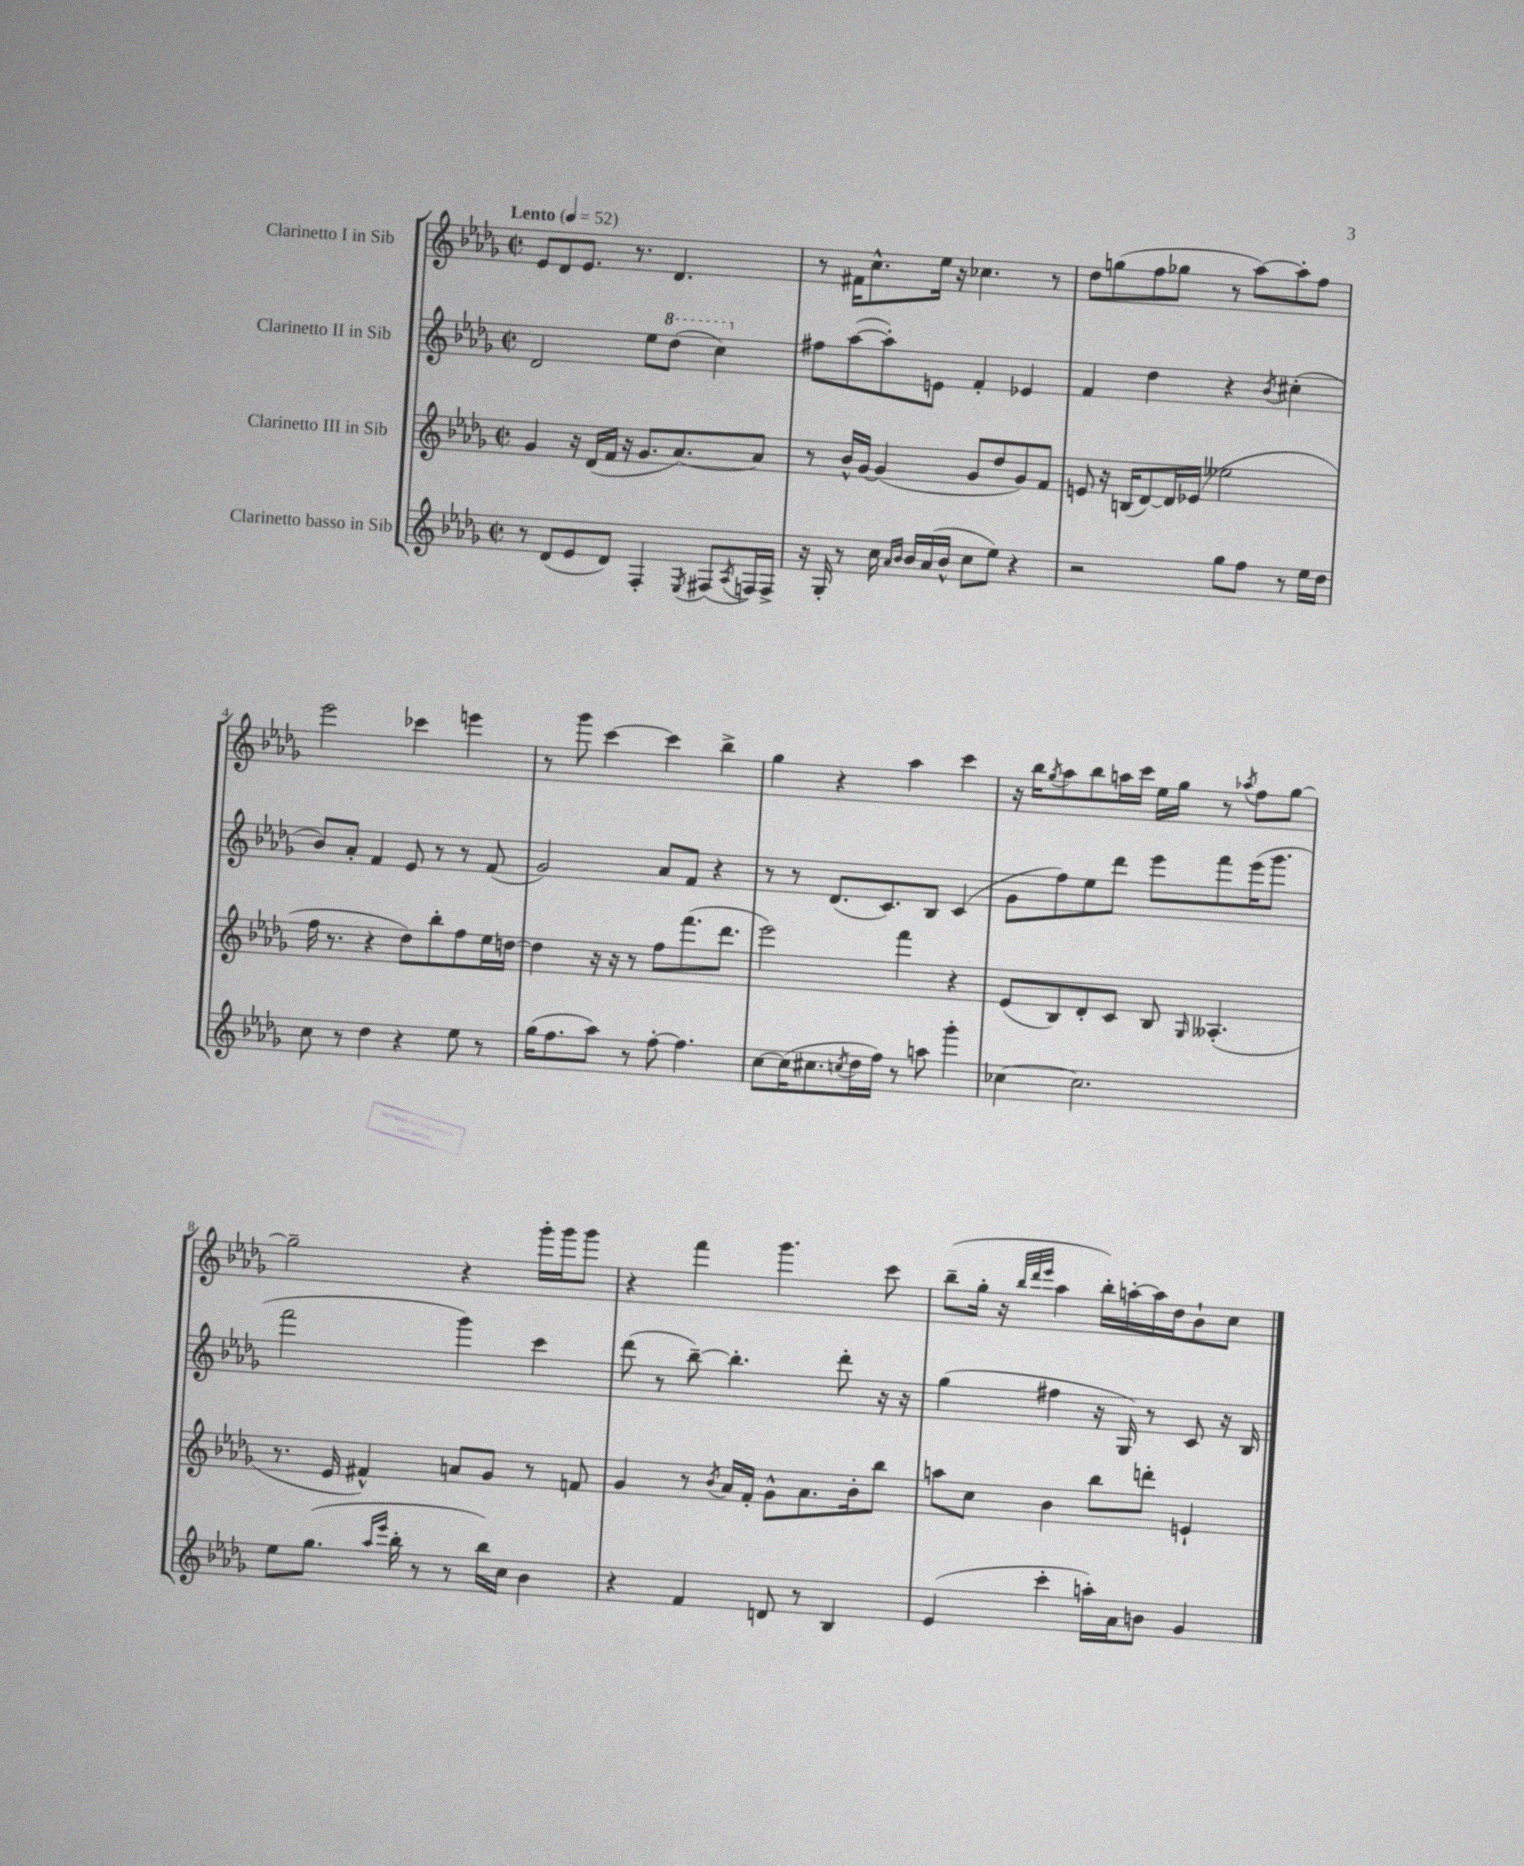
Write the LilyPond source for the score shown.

<<
\new StaffGroup <<
\new Staff = "s0" \with { instrumentName = "Clarinetto I in Sib" } {
    \clef treble \key des \major \defaultTimeSignature \time 2/2 \tempo "Lento" 4 = 52
    ees'8 des'8 ees'8. r8. des'4. |
    r8 fis'16 c''8.-^ ees''16 r16 ces''4. r8 |
    des''8 g''8( f''8 ges''8 r8 aes''8~) aes''8-. f''8 |
    ees'''2 ces'''4 e'''4 |
    r8 ges'''8 c'''4~ c'''4 bes''4-> |
    ges''4 r4 aes''4 c'''4 |
    r16 bes''16 \acciaccatura { ges''8 } aes''8 bes''8 a''16 c'''16 ees''16 ges''16 r8 \acciaccatura { aes''8 } f''8 ges''8~ |
    ges''2-- r4 ges'''16-. ges'''16 ges'''8 |
    r4 f'''4 ges'''4. c'''8 |
    bes''8--( ges''16-. r16 \grace { bes''32 des'''32 ees'''32 } aes''4 bes''16-.) a''16~-. a''16 des''16 bes'8-! c''8 \bar "|." |
}
\new Staff = "s1" \with { instrumentName = "Clarinetto II in Sib" } {
    \clef treble \key des \major \defaultTimeSignature \time 2/2
    des'2 ees''8 \ottava #1 des'''8( c'''4) \ottava #0 |
    fis''8 aes''8~( aes''8-.) e'8 f'4-. ees'4 |
    f'4 des''4 r4 \acciaccatura { bes'8 } cis''4-.( |
    bes'8) aes'8-. f'4 ees'8 r8 r8 f'8( |
    ges'2) aes'8 f'8 r4 |
    r8 r8 des'8.( c'8.) bes8 c'4( |
    ges'8 f''8) ees''8 des'''8 ees'''8 f'''8 ees'''16( ges'''8. |
    f'''2 ges'''4) c'''4 |
    des'''8( r8 bes''8~--) bes''4.-. des'''8-. r16 r16 |
    ges''4( fis''4 r16 ges16) r8 c'8 r16 bes16 \bar "|." |
}
\new Staff = "s2" \with { instrumentName = "Clarinetto III in Sib" } {
    \clef treble \key des \major \defaultTimeSignature \time 2/2
    ges'4 r16 des'16( f'16 r16 ges'8. aes'8.~) aes'8 |
    r8 bes'16-^ ges'16~ ges'4( ges'8 des''8 ges'8) f'8 |
    e'8 r16 b16( des'8~) des'16 ees'16( eeses''2 |
    f''16 r8. r4 des''8) bes''8-. f''8 ees''16 d''16~ |
    d''4 r16 r16 r8 f''8 f'''8.( des'''8. |
    ees'''2) f'''4 r4 |
    ees'8( bes8) des'8-. c'8 bes8 \grace { ges16 } aeses4.-.( |
    r8. ees'16 fis'4-^) a'8 ges'8 r8 f'8 |
    ges'4 r8 \acciaccatura { bes'8 } aes'16 f'16-. ges'8-^ aes'8. bes'16-. bes''8 |
    a''8 c''8 bes'4 bes''8 d'''8-. e'4-! \bar "|." |
}
\new Staff = "s3" \with { instrumentName = "Clarinetto basso in Sib" } {
    \clef treble \key des \major \defaultTimeSignature \time 2/2
    r8 des'8( ees'8 des'8) f4-. \acciaccatura { ees8 } fis8( \acciaccatura { aes8 } f16) f16-> |
    r16 ges16-. r8 c''16 \grace { aes'16 bes'16 } bes'16 aes'16( bes'16-^ c''8 ees''8) r4 |
    r2 ges''8 f''8 r8 ees''16 des''16 |
    c''8 r8 des''4 r4 ees''8 r8 |
    ges''16( f''8. aes''8) r8 f''8~-. f''4. |
    c''8~ c''16( cis''8. \acciaccatura { c''8 } des''16 f''16) r8 a''8 ges'''4-. |
    ces''4~ ces''2. |
    ees''8 ges''8.( \grace { aes''16 ees'''16 } bes''16-. r8 r8 bes''16) c''16 bes'4 |
    r4 f'4 d'8 r8 bes4 |
    ees'4( c'''4-. a''16-.) aes'16 b'8 ges'4 \bar "|." |
}
>>
>>
